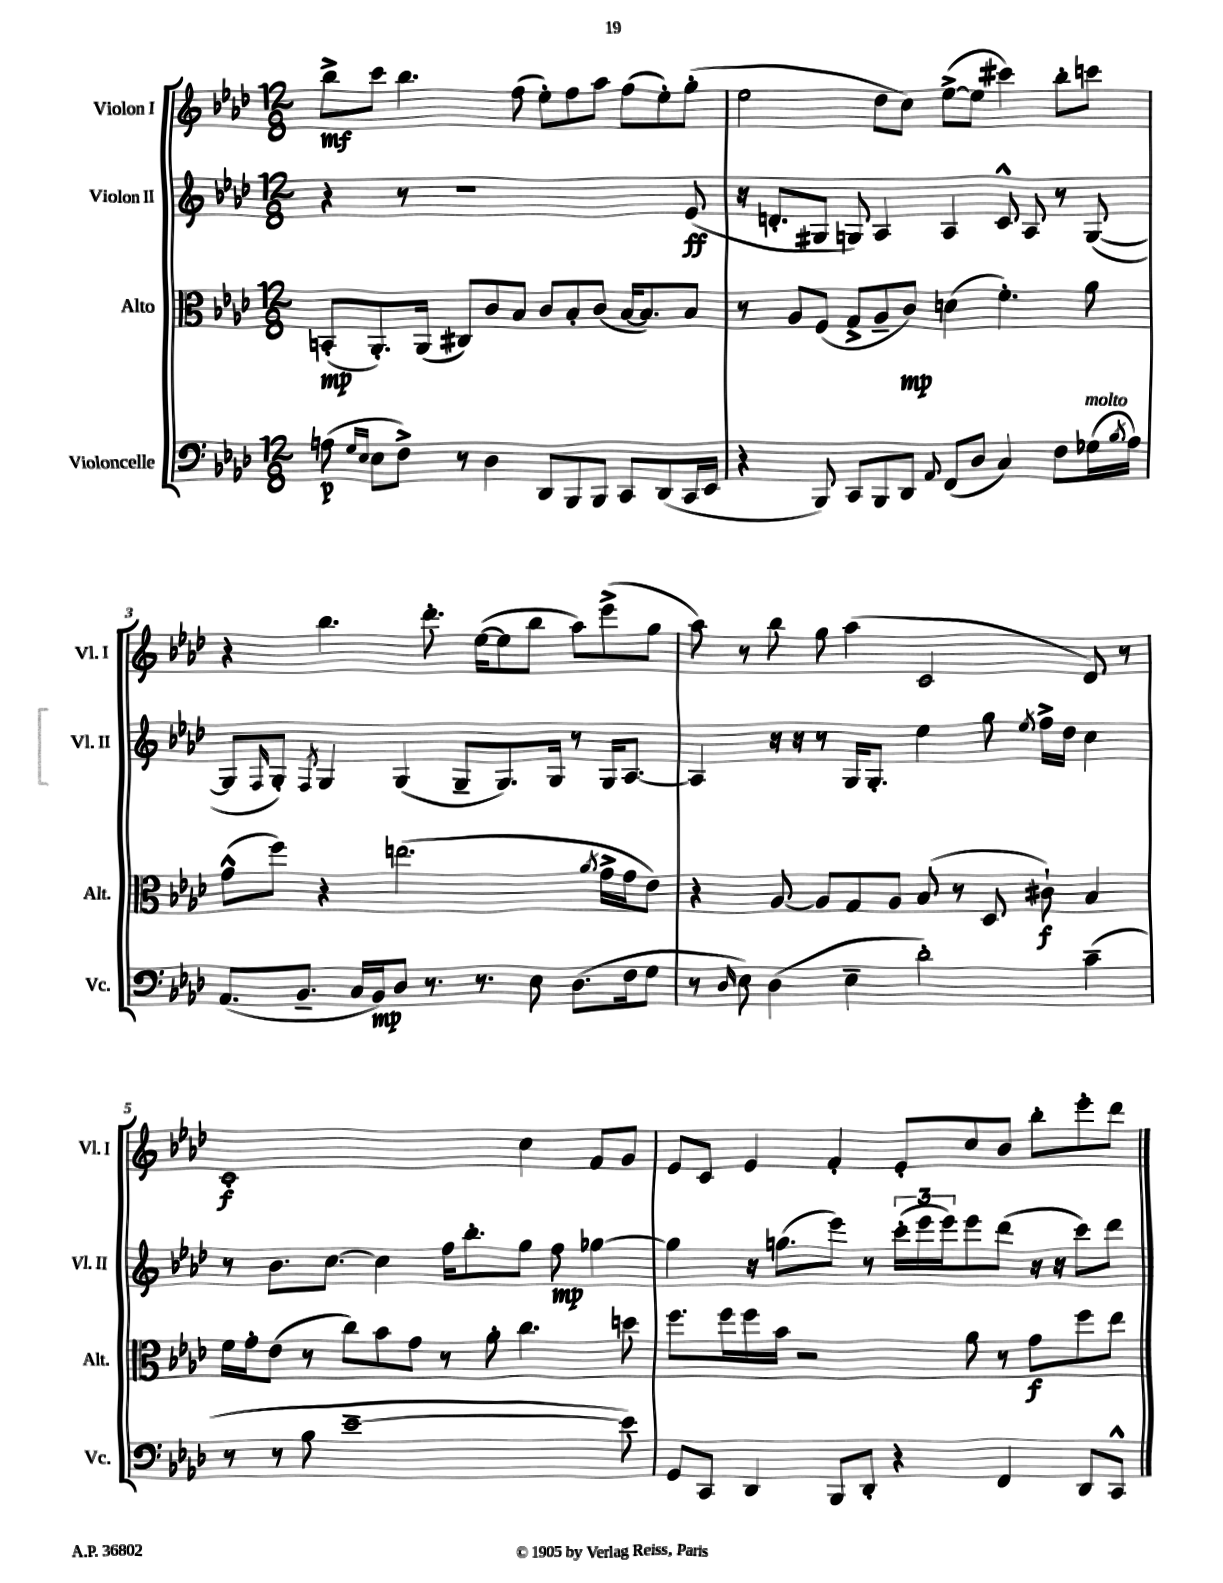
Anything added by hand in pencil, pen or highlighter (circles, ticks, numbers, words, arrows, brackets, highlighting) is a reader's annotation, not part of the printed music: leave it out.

**kern	**kern	**kern	**kern
*staff4	*staff3	*staff2	*staff1
*clefF4	*clefC3	*clefG2	*clefG2
*k[b-e-a-d-]	*k[b-e-a-d-]	*k[b-e-a-d-]	*k[b-e-a-d-]
*M12/8	*M12/8	*M12/8	*M12/8
(8A	(8BB'	4r	8bb-^
16qqG	.	.	.
16qqE-	.	.	.
8E-	8.AA-')	.	8ccc
8F^)	.	8r	4.bb-
.	(16AA-	.	.
8r	8C#)	1r	.
4D-	8c	.	.
.	8B-	.	(8ff
8DD-	8c	.	8ee-')
8BBB-	8B-'	.	8ff
8BBB-	(8c	.	8aa-
8CC	[16B-	.	(8ff
.	8.B-])	.	.
(8DD-	.	.	8ee-')
16CC	8B-	(8e-	(8gg'
16EE-	.	.	.
=	=	=	=
4r	8r	16r	2ee-
.	.	8.d'	.
.	8A-	.	.
8BBB-)	(8F	8G#	.
8CC	8G^	8G)	.
8BBB-	8A-~	4A-	8dd-
8DD-	8c)	.	8cc)
8qqAA-	.	.	.
(8FF	(4d	4A-	([8ee-^
8D-	.	.	8ee-]
4C)	4.f')	8c^^	4ccc#)
.	.	8A-	.
8F	.	8r	8bb-'
(16G-	8a-	([8G	8ccc
8qB-	.	.	.
16A-)	.	.	.
=	=	=	=
(8.AA-	(8g^^	8G]	4r
.	.	16qqF	.
.	8ff)	8G')	.
8.BB-~	.	.	.
.	.	8qF	.
.	4r	4G	4.bb-
16C	.	.	.
16BB-)	.	.	.
8D-	(2.ee	(4G	.
8.r	.	.	8.ddd-'
.	.	8G~	.
8.r	.	.	([16ee-
.	.	8.G)	8ee-]
8E-	.	.	8bb-
.	.	16G	.
(8.D-	.	8r	8aa-)
.	8qa-	.	.
.	16g^	16G	(8eee-^
16F	16g	[8.A-	.
8G	8e-)	.	8gg
=	=	=	=
8r	4r	4A-]	8aa-)
16qqD-	.	.	.
8E-)	.	.	8r
(4D-	[8A-	16r	8bb-
.	.	16r	.
.	8A-]	8r	8gg
4E-~	8G	16G	(4aa-
.	.	8.G'	.
.	8A-	.	.
2d-')	(8B-	4ee-	2c
.	8r	.	.
.	8D-	8gg	.
.	.	8qee-	.
.	8c#`)	16ff^	.
.	.	16dd-	.
(4c~	4B-	4cc	8d-)
.	.	.	8r
=	=	=	=
8r	16f	8r	1c'
.	16g'	.	.
8r	(8e-	8.b-	.
8B-	8r	.	.
.	.	[8.cc	.
[1e-~	8cc)	.	.
.	8b-	4cc]	.
.	8g	.	.
.	8r	16ff	.
.	.	8.bb-'	.
.	8a-'	.	.
.	4.cc	8gg	4cc
.	.	8ff	.
.	.	[4gg-	8f
8e-])	8dd	.	8g
=	=	=	=
8GG	8.ff	4gg-]	8e-
8CC	.	.	8c
.	16ff	.	.
4DD-	16ff	16r	4e-
.	16b-	(8.gg	.
.	2r	.	.
8BBB-	.	8eee-)	4f'
8DD-'	.	8r	.
4r	.	(24ccc'	8e-'
.	.	24eee-	.
.	.	24eee-)	.
.	8a-	8eee-	8cc
4FF	8r	(8ddd-	8b-
.	8g	16r	8bb-'
.	.	16r	.
8DD-	8ff	8ccc)	8eee-'
8CC^^	8ee-	8ddd-	8ddd-
==	==	==	==
*-	*-	*-	*-
